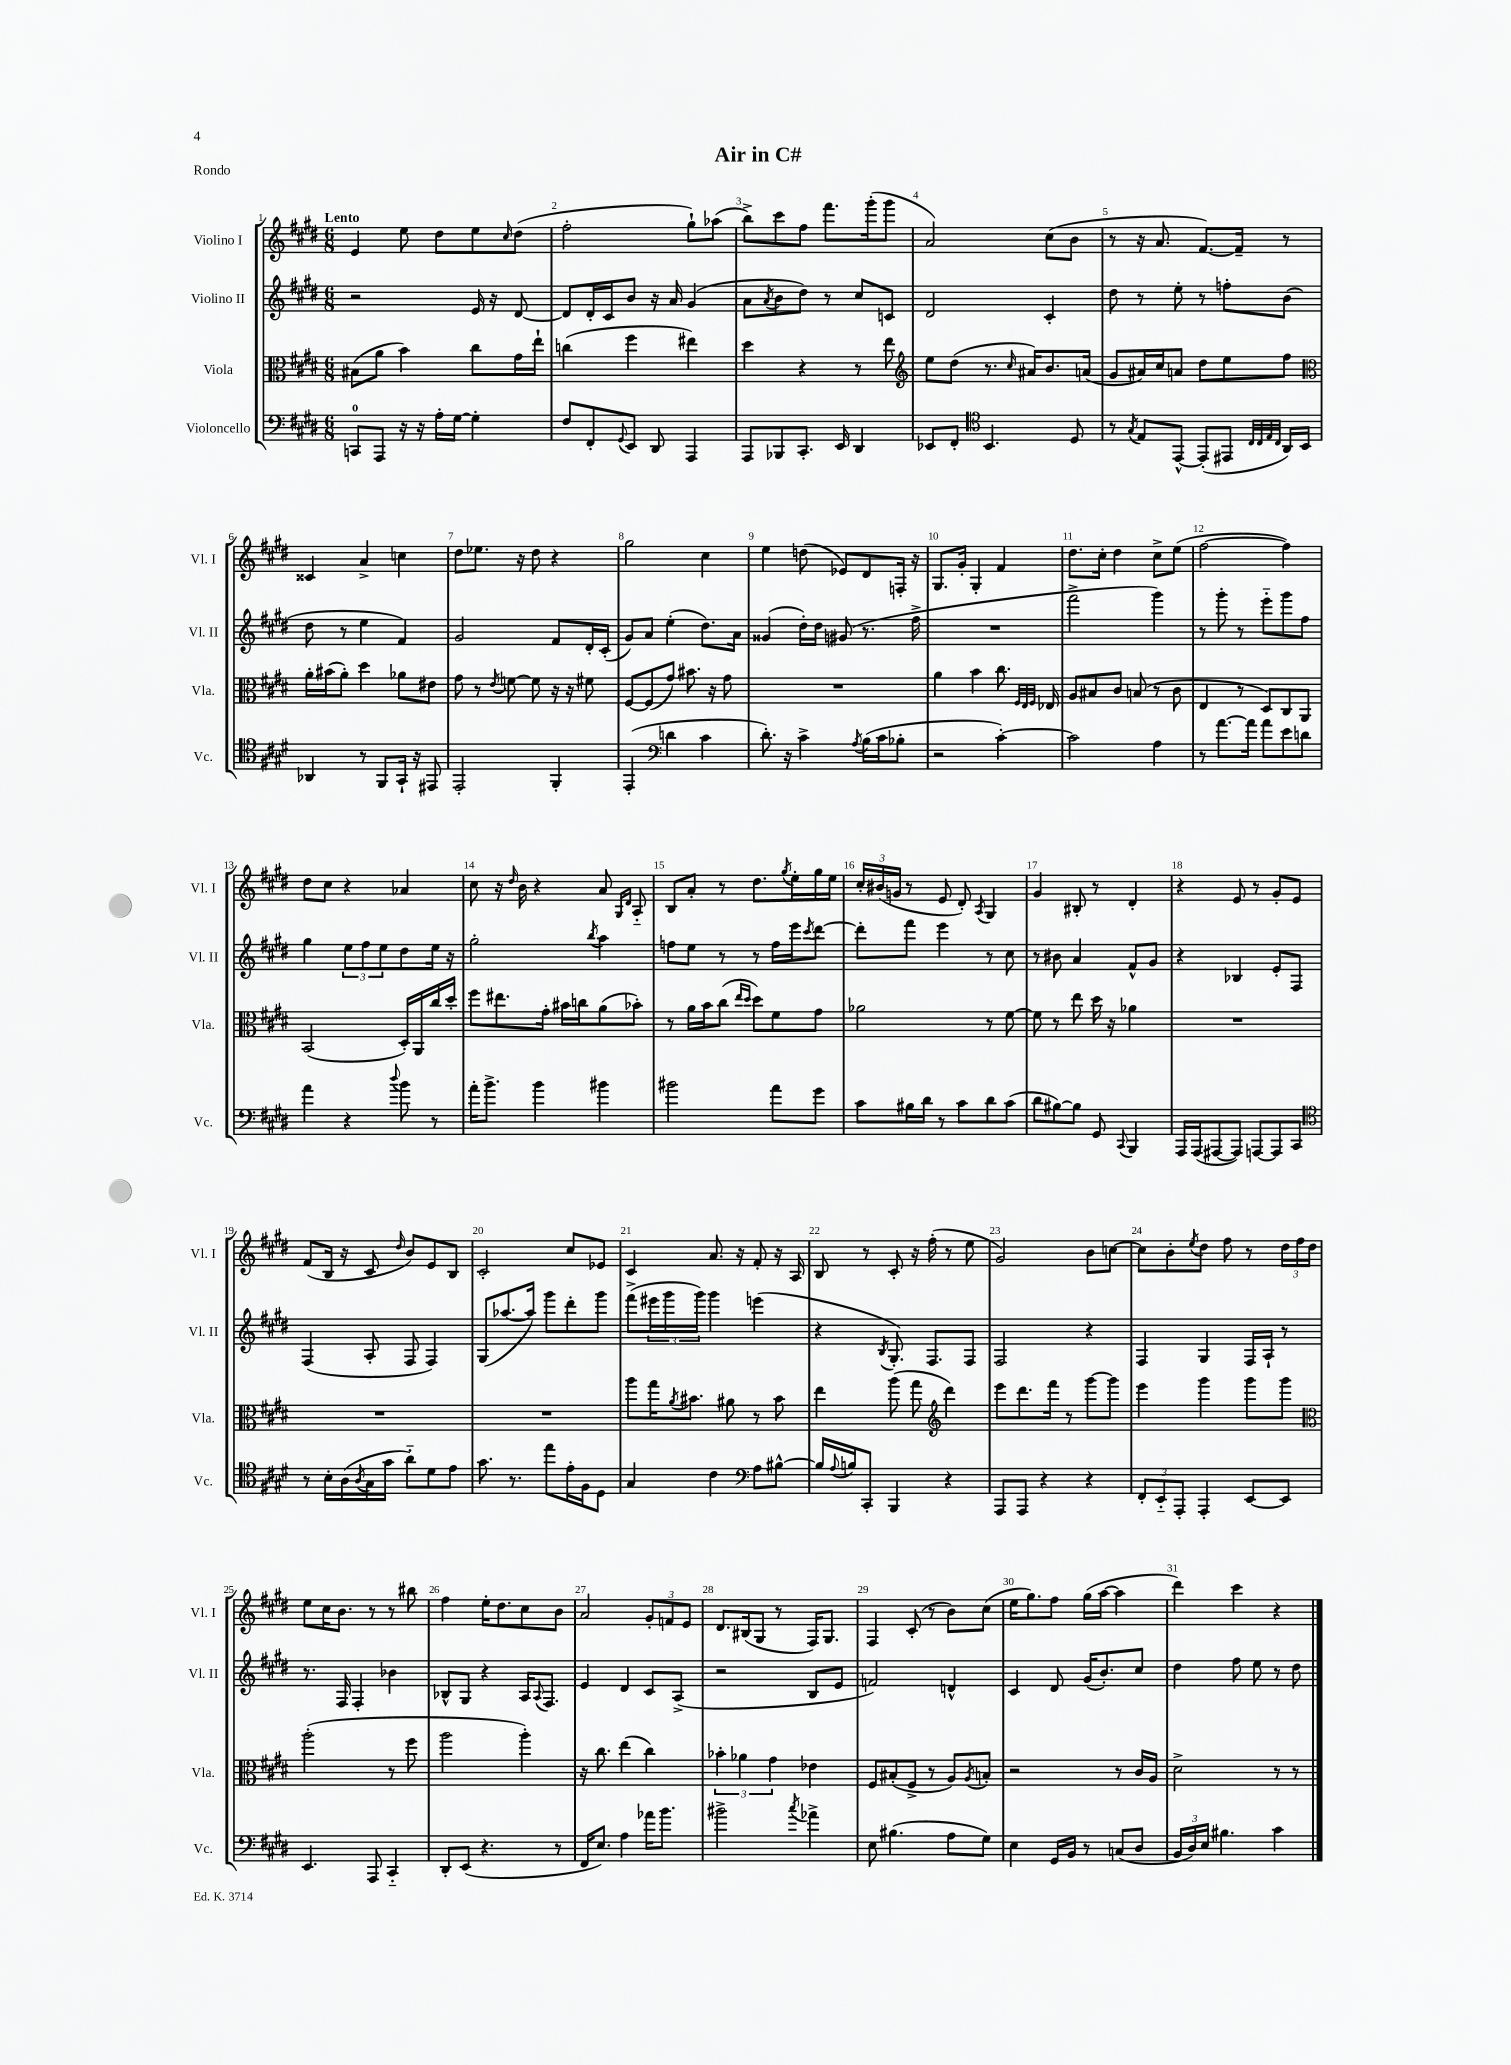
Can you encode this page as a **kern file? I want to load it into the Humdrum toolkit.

**kern	**kern	**kern	**kern
*part4	*part3	*part2	*part1
*staff4	*staff3	*staff2	*staff1
*I"Violoncello	*I"Viola	*I"Violino II	*I"Violino I
*I'Vc.	*I'Vla.	*I'Vl. II	*I'Vl. I
*clefF4	*clefC3	*clefG2	*clefG2
*k[f#c#g#d#]	*k[f#c#g#d#]	*k[f#c#g#d#]	*k[f#c#g#d#]
*M6/8	*M6/8	*M6/8	*M6/8
=1	=1	=1	=1
!	!	!	!LO:TX:a:B:t=Lento
8CCn/L	(8B#X\L	2r	4e/
8AAA/J	8a\J	.	.
16r	4b\)	.	8ee\
16r	.	.	.
16A'\LL	.	.	8dd#\L
[16G#\JJ	.	.	.
4G#'\]	8cc#\L	16e/	8ee\
.	.	16r	.
.	.	.	16qqcc#/
.	16g#\L	[8d#/	(8dd#\J
.	16ee`\JJ	.	.
=2	=2	=2	=2
8F#/L	(4ccn\	8d#/L]	2ff#'\
8FF#'/	.	16d#'/L	.
.	.	16c#/J	.
8qqGG#/	.	.	.
8EE/J	4ff#\	8b/J	.
8DD#/	.	16r	.
.	.	16a/	.
4AAA/	4ee#X\)	(4g#/	8gg#`\L)
.	.	.	(8aa-X\J
=3	=3	=3	=3
8AAA/L	4dd#\	8a\L	8bb^\L)
.	.	8qa/	.
8BBB-X/	.	8b\	8ccc#\
8.CC#'/J	4r	8dd#\J)	8ff#\J
.	.	8r	8.fff#\L
16EE/	.	.	.
4DD#/	8r	8cc#/L	.
.	.	.	(16ggg#'\k
.	8ee\	8cn/J	8ggg#\J
=4	=4	=4	=4
*	*clefG2	*	*
8EE-X/L	8ee\L	2d#/	2a/)
8FF#'/J	(8dd#\J	.	.
*clefC4	*	*	*
4.BB/	8.r	.	.
.	16qqcc#/	.	.
.	16a#X/KL)	.	.
.	8.b/	4c#'/	(8cc#\L
8D#/	.	.	8b\J
.	(16an/Jk	.	.
=5	=5	=5	=5
8r	8g#/L	8dd#\	8r
8qG#/	.	.	.
8E/L	16a#X/L)	8r	16r
.	16cc#/J	.	8.a/
[8EE^^/J	8an/J	8ee'\	.
(8EE'/L]	8dd#\L	8r	[8.f#/L)
8EE#X/J	8ee\	8ffn'\L	.
.	.	.	16f#~/Jk]
32qqC#/LLL	.	.	.
32qqC#/	.	.	.
32qqE/	.	.	.
32qqC#/JJJ	.	.	.
16AA/LL)	8ff#\J	(8b\J	8r
16BB/JJ	.	.	.
!!LO:LB:g=z
=6	=6	=6	=6
*	*clefC3	*	*
4AA-X/	16a'\LL	8dd#\	4c##X/
.	(16b#X\J	.	.
.	8a'\J)	8r	.
8r	4dd#\	4ee\	4a^/
8FF#/L	.	.	.
16GG#`/Jk	8a-X\L	4f#/)	4ccn\
16r	.	.	.
8EE#X/	8e#X\J	.	.
=7	=7	=7	=7
2EE'/	8g#\	2g#/	8dd#\L
.	8r	.	8.ee-X\J
.	8qe/	.	.
.	[8fn\	.	.
.	.	.	16r
.	8f\]	.	8dd#\
4FF#'/	16r	8f#/L	4r
.	16r	.	.
.	8f#X\	16d#'/L	.
.	.	(16c#'/JJ	.
=8	=8	=8	=8
(4EE'/	[8F#/L	8g#/L)	2gg#\
.	(8F#/]	8a/J	.
*clefF4	*	*	*
4dn\	8g#/J)	(4ee'\	.
.	8.b#X\	.	.
4c#\	.	8.dd#\L)	4cc#\
.	16r	.	.
.	8g#\	.	.
.	.	16a\Jk	.
=9	=9	=9	=9
8.d#'\)	2.r	(4g##X/	4ee\
16r	.	.	.
4c#^\	.	16dd#'\LL)	(8ddn\
.	.	16dd#\JJ	.
.	.	(8g#X/	8e-X/L)
8qA/	.	.	.
(16B\LL	.	8.r	8d#/
16c#\J	.	.	.
8B-X'\J	.	.	16Fn'/Jk
.	.	16ff#^\	16r
=10	=10	=10	=10
2r	4a\	2.r	8.G#/L
.	.	.	16g#'/Jk
.	4b\	.	4G#'/
[4c#'\)	8.cc#\	.	4f#/
.	32qqF#/LLL	.	.
.	32qqE/	.	.
.	32qqF#/JJJ	.	.
.	16E-X/	.	.
=11	=11	=11	=11
2c#\]	8A/L	2fff#^\	8.dd#\L
.	8B#X/	.	.
.	.	.	16cc#'\Jk
.	8c#/J	.	4dd#\
.	(8Bn/	.	.
4A\	8r	4ggg#\)	8cc#^\L
.	8c#\	.	(8ee\J
=12	=12	=12	=12
8r	4E/	8r	[2ff#\
[8.a\L	.	8ggg#'\	.
.	8r	8r	.
16a\Jk]	.	.	.
8a\L	8D#/L)	8eee\L	.
8e\	8C#/	8ggg#\	4ff#\])
8dn\J	8AA/J	8ff#\J	.
!!LO:LB:g=z
=13	=13	=13	=13
4a\	(2BB/	4gg#\	8dd#\L
.	.	.	8cc#\J
4r	.	12ee\L	4r
.	.	12ff#\	.
.	.	12ee\	.
8qqdd#/	.	.	.
8b\	16D#'/LL)	8dd#\	4a-X/
.	16AA/	.	.
8r	16cc#/	16ee\Jk	.
.	16dd#'/JJ	16r	.
=14	=14	=14	=14
16a'\KL	8ff#\L	2gg#'\	8cc#\
8.b^\J	.	.	.
.	8.ee#X\	.	16r
.	.	.	16qqdd#/
.	.	.	16b\
4b\	.	.	4r
.	16g#'\Jk	.	.
.	16b#X\LL	.	.
.	16ccn\J	.	.
.	.	8qbb/	.
4b#X\	(8a\	4aa\	8a/
.	.	.	16qqG#/LL
.	.	.	16qqd#/JJ
.	8b-X'\J)	.	8A/
=15	=15	=15	=15
2b#X\	8r	8ffn\L	8B/L
.	16a\LL	8ee\J	8a'/J
.	16b\J	.	.
.	(8cc#\J	8r	8r
.	16qqee/LL	.	.
.	16qqdd#/JJ	.	.
.	8dd#\L)	8r	8.dd#\L
8a\L	8f#\	16ff\LL	.
.	.	.	8qgg#/
.	.	16eee\J	16ee'\L
.	.	8qccc#/	.
8g#\J	8g#\J	[8ddd#\J	16gg#\
.	.	.	16ee\JJ
=16	=16	=16	=16
8c#\L	2a-X\	8ddd#'\L]	24cc#'/LL
.	.	.	(24b#X/
.	.	.	24gn/JJ
16B#X\L	.	8fff#\J	8r
16d#\JJ	.	.	.
8r	.	4eee\	8e/
8c#\L	.	.	8d#'/)
.	.	.	8qA/
8d#\	8r	8r	4G#/
(8c#\J	[8f#\	8cc#\	.
=17	=17	=17	=17
8d#\L	8f#\]	8r	4g#/
[8B#X\)	8r	8b#X\	.
8B#\J]	8ee\	4a/	8B#X'/
8GG#/	16dd#\	.	8r
.	16r	.	.
8qqCC#/	.	.	.
4BBB/	4a-X\	8f#^^/L	4d#'/
.	.	8g#/J	.
=18	=18	=18	=18
16AAA/LL	2.r	4r	4r
(16AAA/J	.	.	.
[8AAA#X/	.	.	.
8AAA#/J])	.	4B-X/	8e/
[8AAAn/L	.	.	8r
8AAA/]	.	8e'/L	8g#'/L
8CC#/J	.	8F#/J	8e/J
!!LO:LB:g=z
=19	=19	=19	=19
*clefC4	*	*	*
8r	2.r	(4F#/	(8f#/L
16B'\LL	.	.	16B/Jk
(16A\	.	.	16r
8qA/	.	.	.
16G#\	.	8A'/	8c#/
16g#\JJ	.	.	.
.	.	.	16qqdd#/
8a\L)	.	8F#/	8b/L)
8d#\	.	4F#/)	8e/
8e\J	.	.	8B/J
=20	=20	=20	=20
8.g#\	2.r	(8G#/L	2c#'/
.	.	[8.aa-X/	.
8.r	.	.	.
.	.	16aa-/Jk])	.
8ee\L	.	8ggg#\L	.
16e'\L	.	8ddd#'\	8cc#/L
16F#\J	.	.	.
8D#\J	.	8ggg#\J	8e-X/J
=21	=21	=21	=21
4G#/	8aa\L	(8fff#^\L	4c#/
.	16gg#\K	24eee#X\L	.
.	.	24ggg#\	.
.	8qa/	.	.
.	8.b#X\J	.	.
.	.	24ggg#\JJ)	.
4c#\	.	4ggg#\	8.a/
.	8a#X\	.	.
.	.	.	16r
*clefF4	*	*	*
8A\L	8r	(4eeen\	8f#'/
[8B#X^^\J	8b#\	.	16r
.	.	.	16A/
=22	=22	=22	=22
16B#/LL]	4ee\	4r	8B/
8qqA/	.	.	.
16Bn/J	.	.	.
8CC#'/J	.	.	8r
.	.	8qB/	.
4BBB/	(8aa\	8.G#'/)	8c#'/
.	8gg#\	.	16r
.	.	8.F#/L	(16ff#'\
*	*clefG2	*	*
4r	4ddd#\)	.	8r
.	.	8F#/J	8ee\
=23	=23	=23	=23
8AAA/L	8eee\L	2F#/	2g#/)
8AAA/J	8.ddd#\	.	.
4r	.	.	.
.	16fff#\Jk	.	.
.	8r	.	.
4r	[8ggg#\L	4r	8b\L
.	8ggg#\J]	.	[8ccn\J
=24	=24	=24	=24
12FF#'/L	4eee\	4F#/	8cc\L]
12EE/	.	.	.
.	.	.	8b'\
12AAA'/J	.	.	.
.	.	.	8qee/
4AAA'/	4ggg#\	4G#/	8dd#\J
.	.	.	8ff#\
[8EE/L	8ggg#\L	16F#/LL	8r
.	.	16A`/JJ	.
8EE/J]	8ggg#\J	8r	24dd#\LL
.	.	.	24ff#\
.	.	.	24dd#\JJ
!!LO:LB:g=z
=25	=25	=25	=25
*	*clefC3	*	*
4.EE/	(2aa'\	8.r	8ee\L
.	.	.	16cc#\K
.	.	16F#/	8.b\J
.	.	4F#'/	.
8AAA/	.	.	8r
4CC#/	8r	4b-X\	8r
.	8ff#\	.	8bb#X\
=26	=26	=26	=26
8DD#'/L	2aa\	8B-X^^/L	4ff#\
(8EE/J	.	8G#/J	.
4.r	.	4r	16ee'\KL
.	.	.	8.dd#\
.	4aa'\)	16A/KL	8cc#\
.	.	8qqA/	.
.	.	8.F#/J	.
8r	.	.	8b\J
=27	=27	=27	=27
16FF#/KL	16r	4e/	2a/
8.E/J)	8.cc#\	.	.
4A\	(4ee\	4d#/	.
16a-X\KL	4cc#\)	8c#/L	12g#'/L
8.b\J	.	.	.
.	.	.	12fn/
.	.	(8A^/J	.
.	.	.	12e/J
=28	=28	=28	=28
2b#X^\	6b-X'\	2r	8.d#/L
.	6a-X\	.	.
.	.	.	(16B#X/k
.	.	.	8G#/J
.	6g#\	.	.
.	.	.	8r
8qcc#/	.	.	.
4a-X^\	4e-X\	8B/L	16F#/KL)
.	.	.	8.G#/J
.	.	8e/J	.
=29	=29	=29	=29
8E\	8F#/L	2fn/)	4F#/
(4.B#X\	(8B#X'/	.	.
.	8F#^/J	.	(8c#'/
.	8r	.	8r
8A\L	8A/L)	4dn^^/	8b\L)
.	8qA/	.	.
8G#\J)	8Bn'/J	.	(8cc#\J
=30	=30	=30	=30
4E\	2r	4c#/	16ee\KL
.	.	.	8.gg#\)
16GG#/LL	.	8d#/	8ff#\J
16BB/JJ	.	.	.
8r	.	(16g#/KL	(16gg#\LL
.	.	8.b'/)	[16aa\JJ
(8Cn/L	8r	.	4aa\]
8D#/J	16c#/LL	8cc#/J	.
.	16A/JJ	.	.
=31	=31	=31	=31
24BB/LL	2d#^\	4dd#\	4ddd#\)
24D#/)	.	.	.
24E/JJ	.	.	.
4.B#X\	.	.	.
.	.	8ff#\	4ccc#\
.	.	8ee\	.
4c#\	8r	8r	4r
.	8r	8dd#\	.
==	==	==	==
*-	*-	*-	*-
